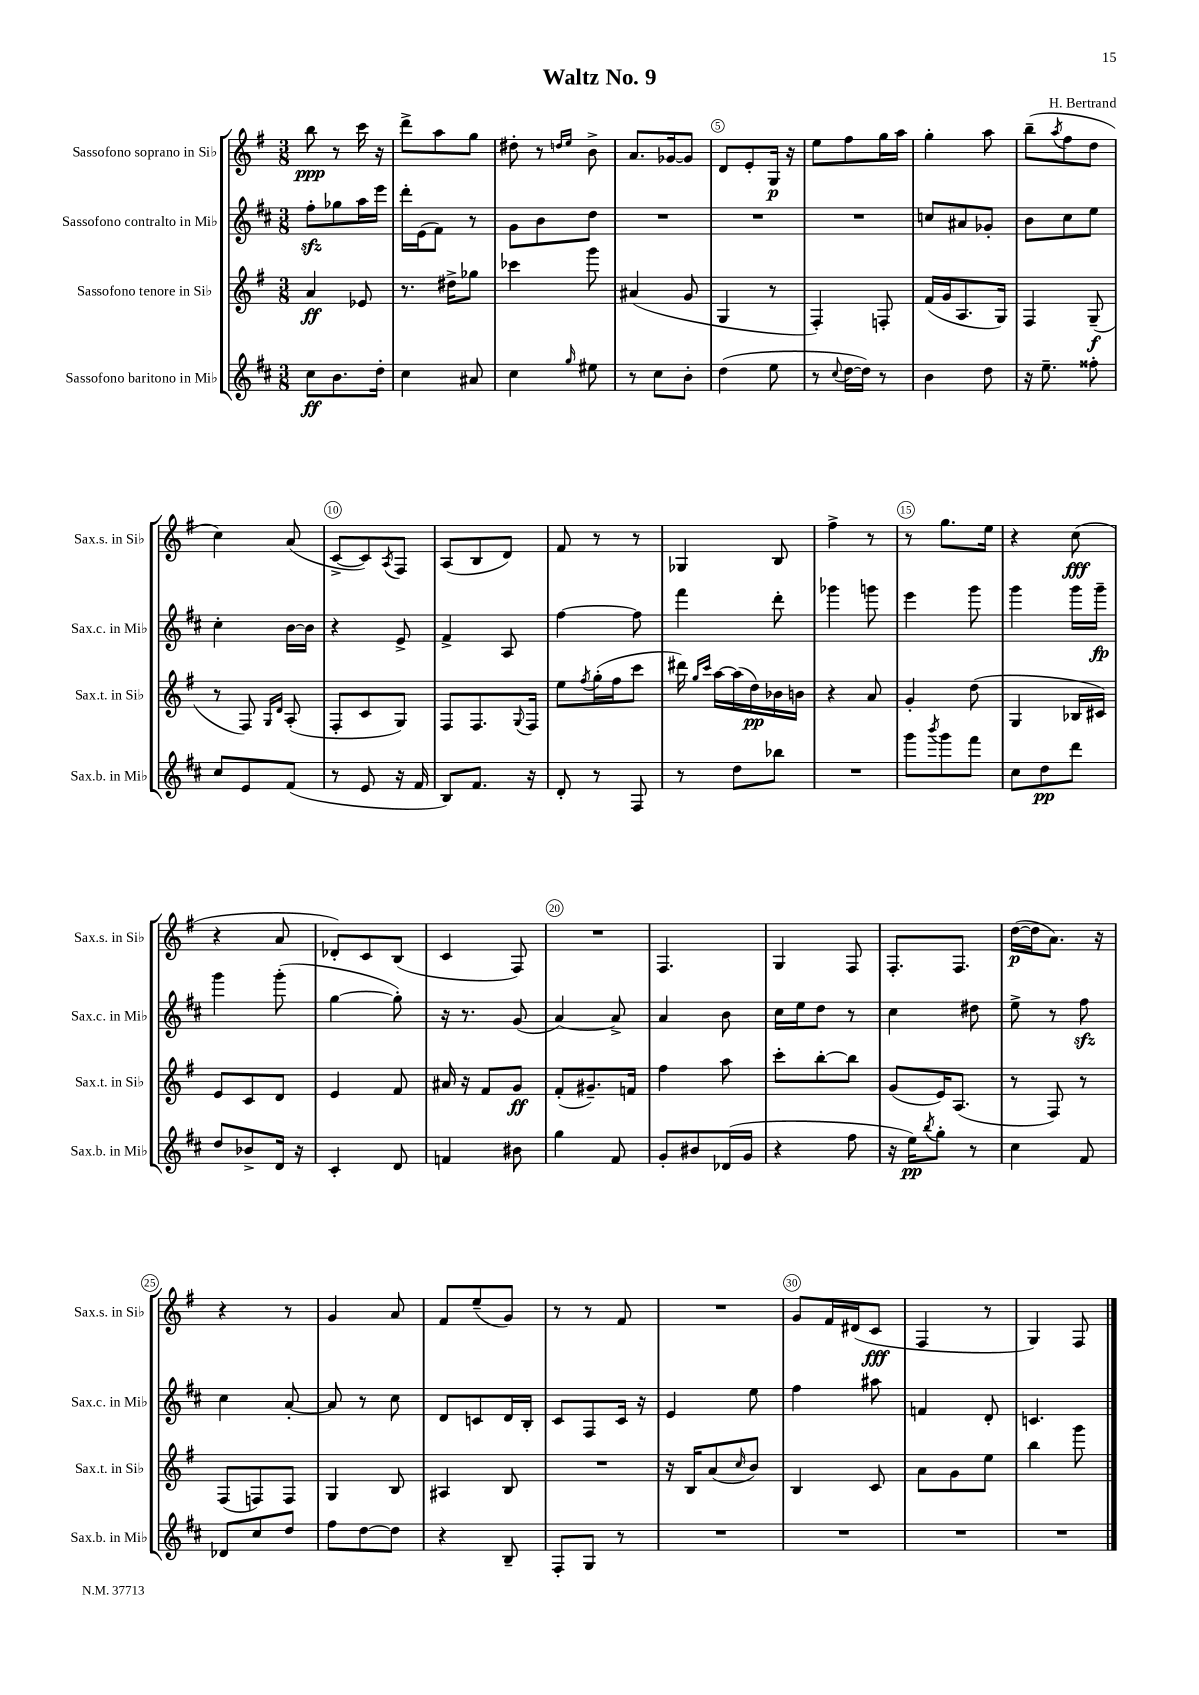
\header { title = "Waltz No. 9" composer = "H. Bertrand" }
<<
\new StaffGroup <<
\new Staff = "s0" \with { instrumentName = "Sassofono soprano in Sib" shortInstrumentName = "Sax.s. in Sib" } {
    \clef treble \key g \major \numericTimeSignature \time 3/8
    b''8\ppp r8 c'''16 r16 |
    d'''8-> a''8 g''8 |
    dis''8-. r8 \grace { d''16 e''16 } b'8-> |
    a'8. ges'16~ ges'8 |
    d'8 e'8-. g16\p r16 |
    e''8 fis''8 g''16 a''16 |
    g''4-. a''8 |
    b''8--( \acciaccatura { a''8 } fis''8 d''8 |
    c''4) a'8( |
    c'8~-> c'8) \acciaccatura { a8 } fis8 |
    a8( b8 d'8) |
    fis'8 r8 r8 |
    ges4 b8 |
    fis''4-> r8 |
    r8 g''8. e''16 |
    r4 c''8\fff( |
    r4 a'8 |
    des'8-.) c'8 b8( |
    c'4 fis8) |
    R4. |
    fis4. |
    g4 fis8 |
    fis8.-. fis8. |
    d''16~\p( d''16 a'8.) r16 |
    r4 r8 |
    g'4 a'8 |
    fis'8 e''8--( g'8) |
    r8 r8 fis'8 |
    R4. |
    g'8 fis'16 dis'16( c'8\fff |
    fis4 r8 |
    g4) fis8 \bar "|." |
}
\new Staff = "s1" \with { instrumentName = "Sassofono contralto in Mib" shortInstrumentName = "Sax.c. in Mib" } {
    \clef treble \key d \major \numericTimeSignature \time 3/8
    fis''8-.\sfz ges''8 a''16 e'''16 |
    d'''16-. e'16( fis'8) r8 |
    g'8 b'8 d''8 |
    R4. |
    R4. |
    R4. |
    c''8 ais'8 ges'8-. |
    b'8 cis''8 e''8 |
    cis''4-. b'16~ b'16 |
    r4 e'8-> |
    fis'4-> a8 |
    fis''4~ fis''8 |
    fis'''4 d'''8-. |
    ges'''4 g'''8 |
    e'''4 g'''8 |
    g'''4 g'''16 g'''16--\fp |
    g'''4 g'''8-.( |
    g''4~ g''8-.) |
    r16 r8. g'8( |
    a'4~) a'8-> |
    a'4 b'8 |
    cis''16 e''16 d''8 r8 |
    cis''4 dis''8 |
    e''8-> r8 fis''8\sfz |
    cis''4 a'8~-. |
    a'8 r8 cis''8 |
    d'8 c'8 d'16 b16-. |
    cis'8 fis8 cis'16 r16 |
    e'4 e''8 |
    fis''4 ais''8 |
    f'4 d'8-. |
    c'4. \bar "|." |
}
\new Staff = "s2" \with { instrumentName = "Sassofono tenore in Sib" shortInstrumentName = "Sax.t. in Sib" } {
    \clef treble \key g \major \numericTimeSignature \time 3/8
    a'4\ff ees'8 |
    r8. dis''16-> ges''8 |
    ces'''4 g'''8 |
    ais'4( g'8 |
    g4 r8 |
    fis4-.) f8-. |
    fis'16( g'16 a8. g16) |
    fis4 g8--\f( |
    r8 fis8) \grace { g16 d'16 } a8-.( |
    fis8-. c'8 g8) |
    fis8 fis8. \appoggiatura { g8 } fis16 |
    e''8 \acciaccatura { fis''8 } g''16-.( fis''16 c'''8 |
    dis'''16) \grace { g''16 c'''16 } a''16~ a''16( d''16\pp) bes'16 b'16 |
    r4 a'8 |
    g'4-. d''8( |
    g4 bes16 cis'16) |
    e'8 c'8 d'8 |
    e'4 fis'8 |
    ais'16 r16 fis'8 g'8\ff |
    fis'8-.( gis'8.--) f'16 |
    fis''4 a''8 |
    c'''8-. b''8~-. b''8 |
    g'8( e'16) a8.( |
    r8 fis8) r8 |
    fis8( f8) f8 |
    g4 b8 |
    ais4 b8 |
    R4. |
    r16 b16 a'8( \grace { c''16 } b'8) |
    b4 c'8 |
    a'8 g'8 e''8 |
    b''4 g'''8 \bar "|." |
}
\new Staff = "s3" \with { instrumentName = "Sassofono baritono in Mib" shortInstrumentName = "Sax.b. in Mib" } {
    \clef treble \key d \major \numericTimeSignature \time 3/8
    cis''8\ff b'8. d''16-. |
    cis''4 ais'8 |
    cis''4 \grace { g''16 } eis''8 |
    r8 cis''8 b'8-. |
    d''4( e''8 |
    r8 \appoggiatura { cis''8 } d''16~ d''16) r8 |
    b'4 d''8 |
    r16 e''8.-- fisis''8-. |
    cis''8 e'8 fis'8( |
    r8 e'8 r16 fis'16 |
    b8) fis'8. r16 |
    d'8-. r8 fis8 |
    r8 d''8 bes''8 |
    R4. |
    g'''8 \acciaccatura { b'''8 } g'''8 fis'''8 |
    cis''8 d''8\pp d'''8 |
    d''8 bes'8-> d'16 r16 |
    cis'4-. d'8 |
    f'4 bis'8 |
    g''4 fis'8 |
    g'8-. bis'8 des'16( g'16 |
    r4 fis''8 |
    r16 e''16\pp) \acciaccatura { b''8 } g''8-. r8 |
    cis''4 fis'8 |
    des'8 cis''8 d''8 |
    fis''8 d''8~ d''8 |
    r4 b8-- |
    fis8-. g8 r8 |
    R4. |
    R4. |
    R4. |
    R4. \bar "|." |
}
>>
>>
\layout { \context { \Score \override BarNumber.break-visibility = ##(#f #t #t) barNumberVisibility = #(every-nth-bar-number-visible 5) \override BarNumber.stencil = #(make-stencil-circler 0.1 0.3 ly:text-interface::print) } }
